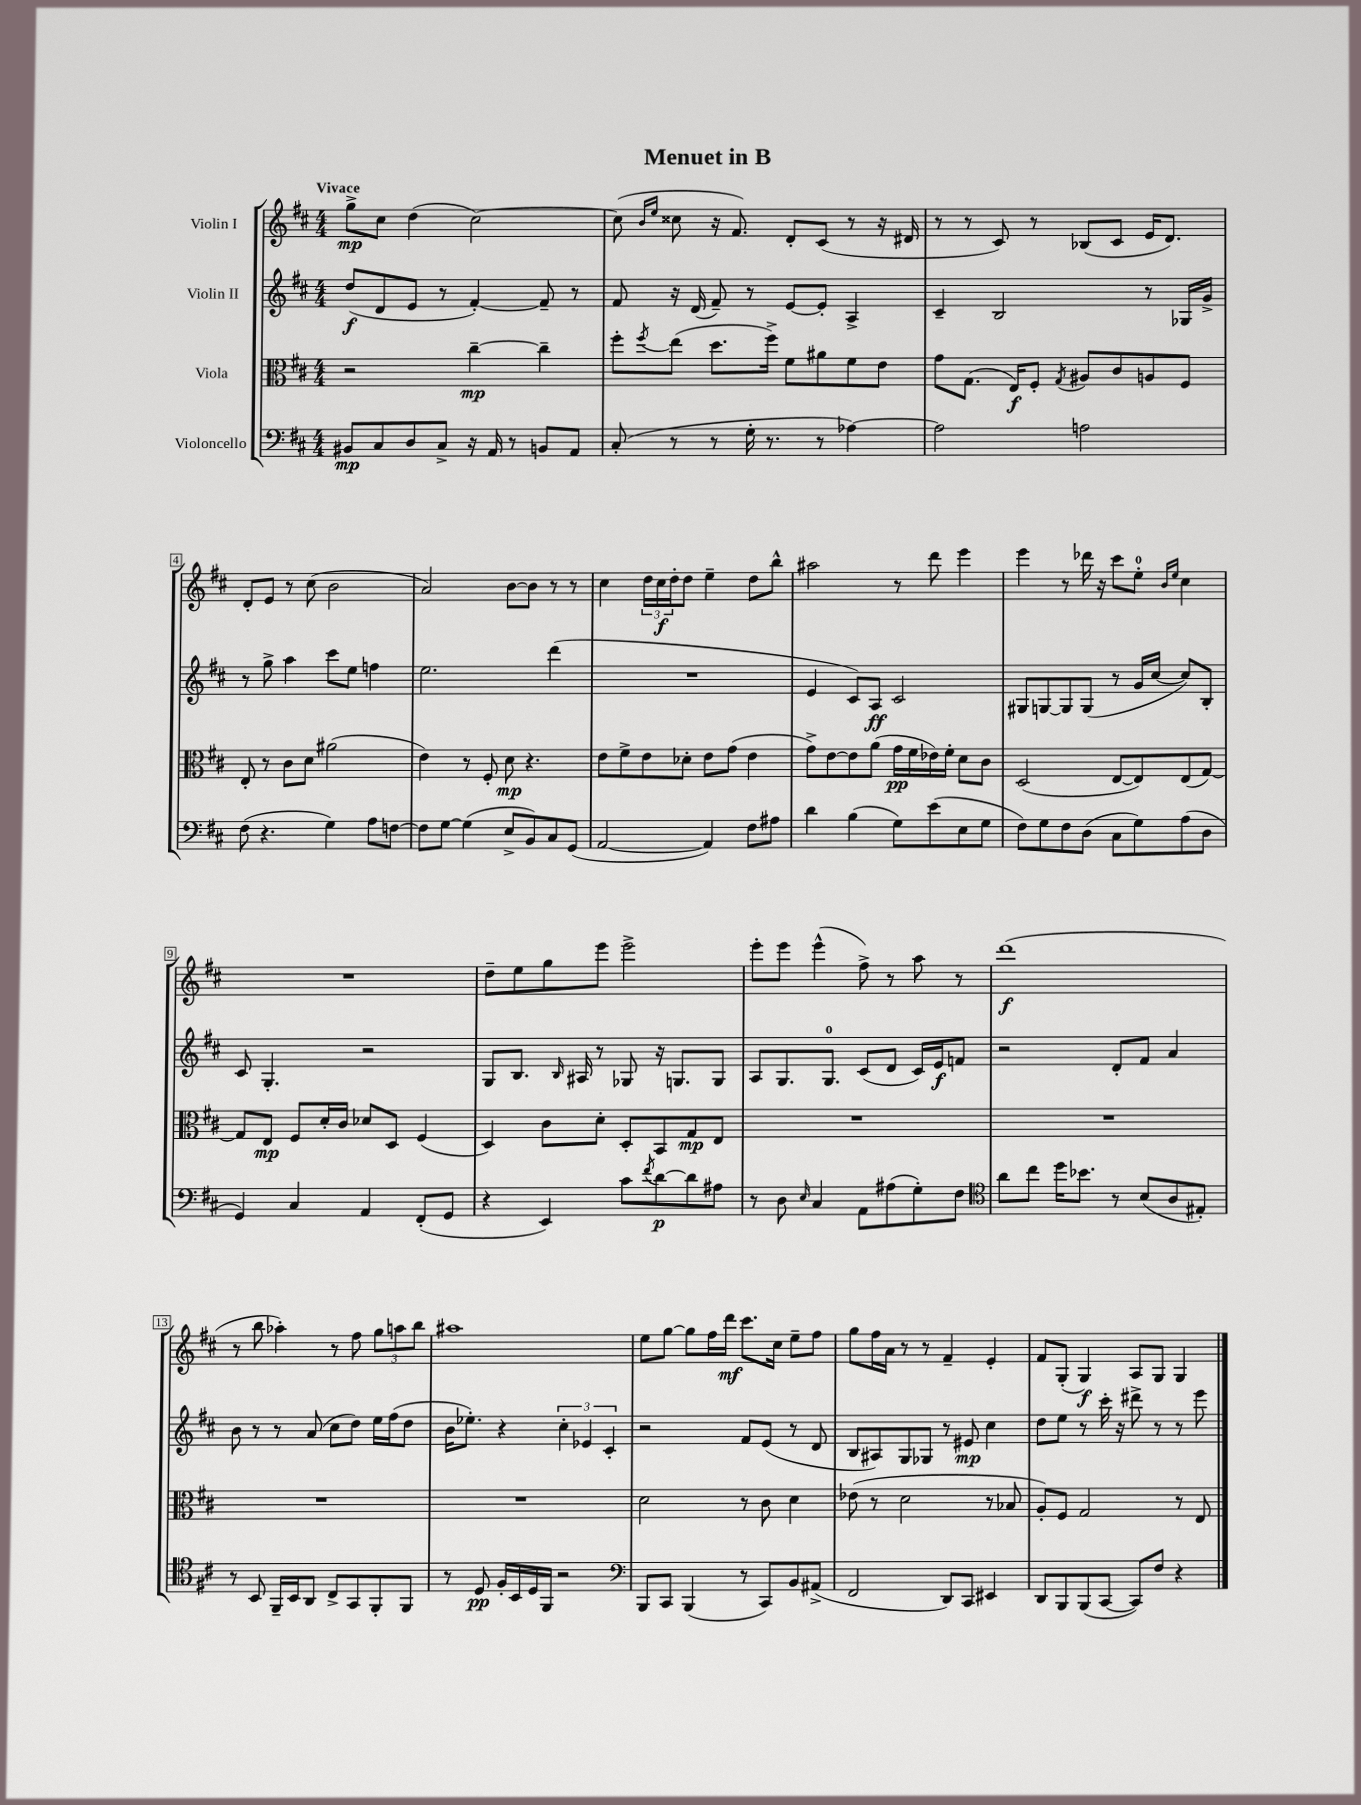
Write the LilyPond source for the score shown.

\header { title = "Menuet in B" }
<<
\new StaffGroup <<
\new Staff = "s0" \with { instrumentName = "Violin I" } {
    \clef treble \key d \major \numericTimeSignature \time 4/4 \tempo "Vivace"
    g''8->\mp cis''8 d''4( cis''2~) |
    cis''8( \grace { b'16 e''16 } cisis''8 r16 fis'8.) d'8-. cis'8( r8 r16 dis'16 |
    r8 r8 cis'8) r8 bes8( cis'8 e'16 d'8.) |
    d'8-. e'8 r8 cis''8( b'2 |
    a'2) b'8~ b'8 r8 r8 |
    cis''4 \tuplet 3/2 { d''16 cis''16\f d''16-. } d''8 e''4-- d''8 b''8-^ |
    ais''2 r8 d'''8 e'''4 |
    e'''4 r8 des'''16 r16 cis'''8 e''8-0-. \grace { b'16 e''16 } cis''4 |
    R1 |
    d''8-- e''8 g''8 e'''8 e'''2-> |
    e'''8-. e'''8 e'''4-^( fis''8->) r8 a''8 r8 |
    d'''1\f( |
    r8 b''8 aes''4-.) r8 fis''8 \tuplet 3/2 { g''8 a''8 b''8 } |
    ais''1 |
    e''8 g''8~ g''8 fis''16 d'''16\mf cis'''8. cis''16 e''8-- fis''8 |
    g''8 fis''16 a'16 r8 r8 fis'4-- e'4-. |
    fis'8 g8-.( g4\f) a8 g8 g4 \bar "|." |
}
\new Staff = "s1" \with { instrumentName = "Violin II" } {
    \clef treble \key d \major \numericTimeSignature \time 4/4
    d''8\f( d'8 e'8 r8 fis'4~-.) fis'8-- r8 |
    fis'8 r16 d'16( fis'8--) r8 e'8~ e'8-. a4-> |
    cis'4-- b2 r8 ges16 g'16-> |
    r8 g''8-> a''4 cis'''8 e''8 f''4 |
    e''2. d'''4( |
    R1 |
    e'4 cis'8) a8\ff cis'2 |
    gis8 g8~ g8 g8( r8 g'16 cis''16~ cis''8) b8-. |
    cis'8 g4.-. r2 |
    g8 b8. \grace { b16 } ais16 r8 ges8 r16 g8. g8 |
    a8 g8. g8.-0 cis'8( d'8 cis'16) e'16\f f'8 |
    r2 d'8-. fis'8 a'4 |
    b'8 r8 r8 a'8( cis''8 d''8) e''16 fis''16( d''8 |
    b'16 ees''8.-.) r4 \tuplet 3/2 { cis''4-. ees'4 cis'4-. } |
    r2 fis'8 e'8( r8 d'8 |
    b8 ais8) g8 ges8 r8 eis'8\mp cis''4 |
    d''8 e''8 r8 cis'''16-. r16 dis'''8-> r8 r8 e'''8 \bar "|." |
}
\new Staff = "s2" \with { instrumentName = "Viola" } {
    \clef alto \key d \major \numericTimeSignature \time 4/4
    r2 cis''4~--\mp cis''4-- |
    fis''8-. \acciaccatura { fis''8 } e''8( d''8. fis''16->) fis'8 ais'8 fis'8 e'8 |
    g'8 g8.( e16\f) fis8-. \acciaccatura { g8 } ais8 cis'8 a8 fis8 |
    e8-. r8 cis'8 d'8 ais'2( |
    e'4) r8 fis8-. d'8\mp r4. |
    e'8 fis'8-> e'8 des'8-. e'8 g'8( e'4 |
    g'8->) e'8~ e'8 a'8( g'16\pp fis'16 ees'16) fis'16-. d'8 cis'8 |
    d2( e8~ e8) e8( g8~) |
    g8 e8\mp fis8 d'16-. cis'16 des'8 d8 fis4( |
    d4) cis'8 d'8-. d8-. b,8 g8\mp e8 |
    R1 |
    R1 |
    R1 |
    R1 |
    d'2 r8 cis'8 d'4 |
    ees'8( r8 d'2 r8 bes8 |
    a8-.) fis8 g2 r8 e8 \bar "|." |
}
\new Staff = "s3" \with { instrumentName = "Violoncello" } {
    \clef bass \key d \major \numericTimeSignature \time 4/4
    bis,8\mp cis8 d8 cis8-> r16 a,16 r8 b,8 a,8 |
    cis8-.( r8 r8 g16-. r8. r8 aes4~) |
    aes2 a2 |
    fis8( r4. g4) a8 f8~ |
    f8 g8~ g4( e8-> b,8) cis8 g,8( |
    a,2~ a,4) fis8 ais8 |
    d'4 b4( g8) e'8( e8 g8 |
    fis8) g8 fis8 d8( cis8 g8) a8( d8 |
    g,4) cis4 a,4 fis,8-.( g,8 |
    r4 e,4) cis'8 \acciaccatura { fis'8 } d'8~\p d'8 ais8 |
    r8 d8 \grace { e16 } cis4 a,8 ais8( g8-.) fis8 |
    \clef tenor a'8 cis''8 d''16 bes'8. r8 b8( a8 eis8-.) |
    r8 b,8 fis,16-- b,16 a,8 cis8-> g,8 fis,8-. fis,8 |
    r8 d8\pp fis16-. b,16 d16 fis,16 r2 |
    \clef bass b,,8 cis,8 b,,4( r8 cis,8) b,8 ais,8->( |
    fis,2 d,8) cis,8 eis,4 |
    d,8 b,,8 b,,8( cis,8~ cis,8) fis8 r4 \bar "|." |
}
>>
>>
\layout { \context { \Score \override BarNumber.stencil = #(make-stencil-boxer 0.1 0.3 ly:text-interface::print) } }
